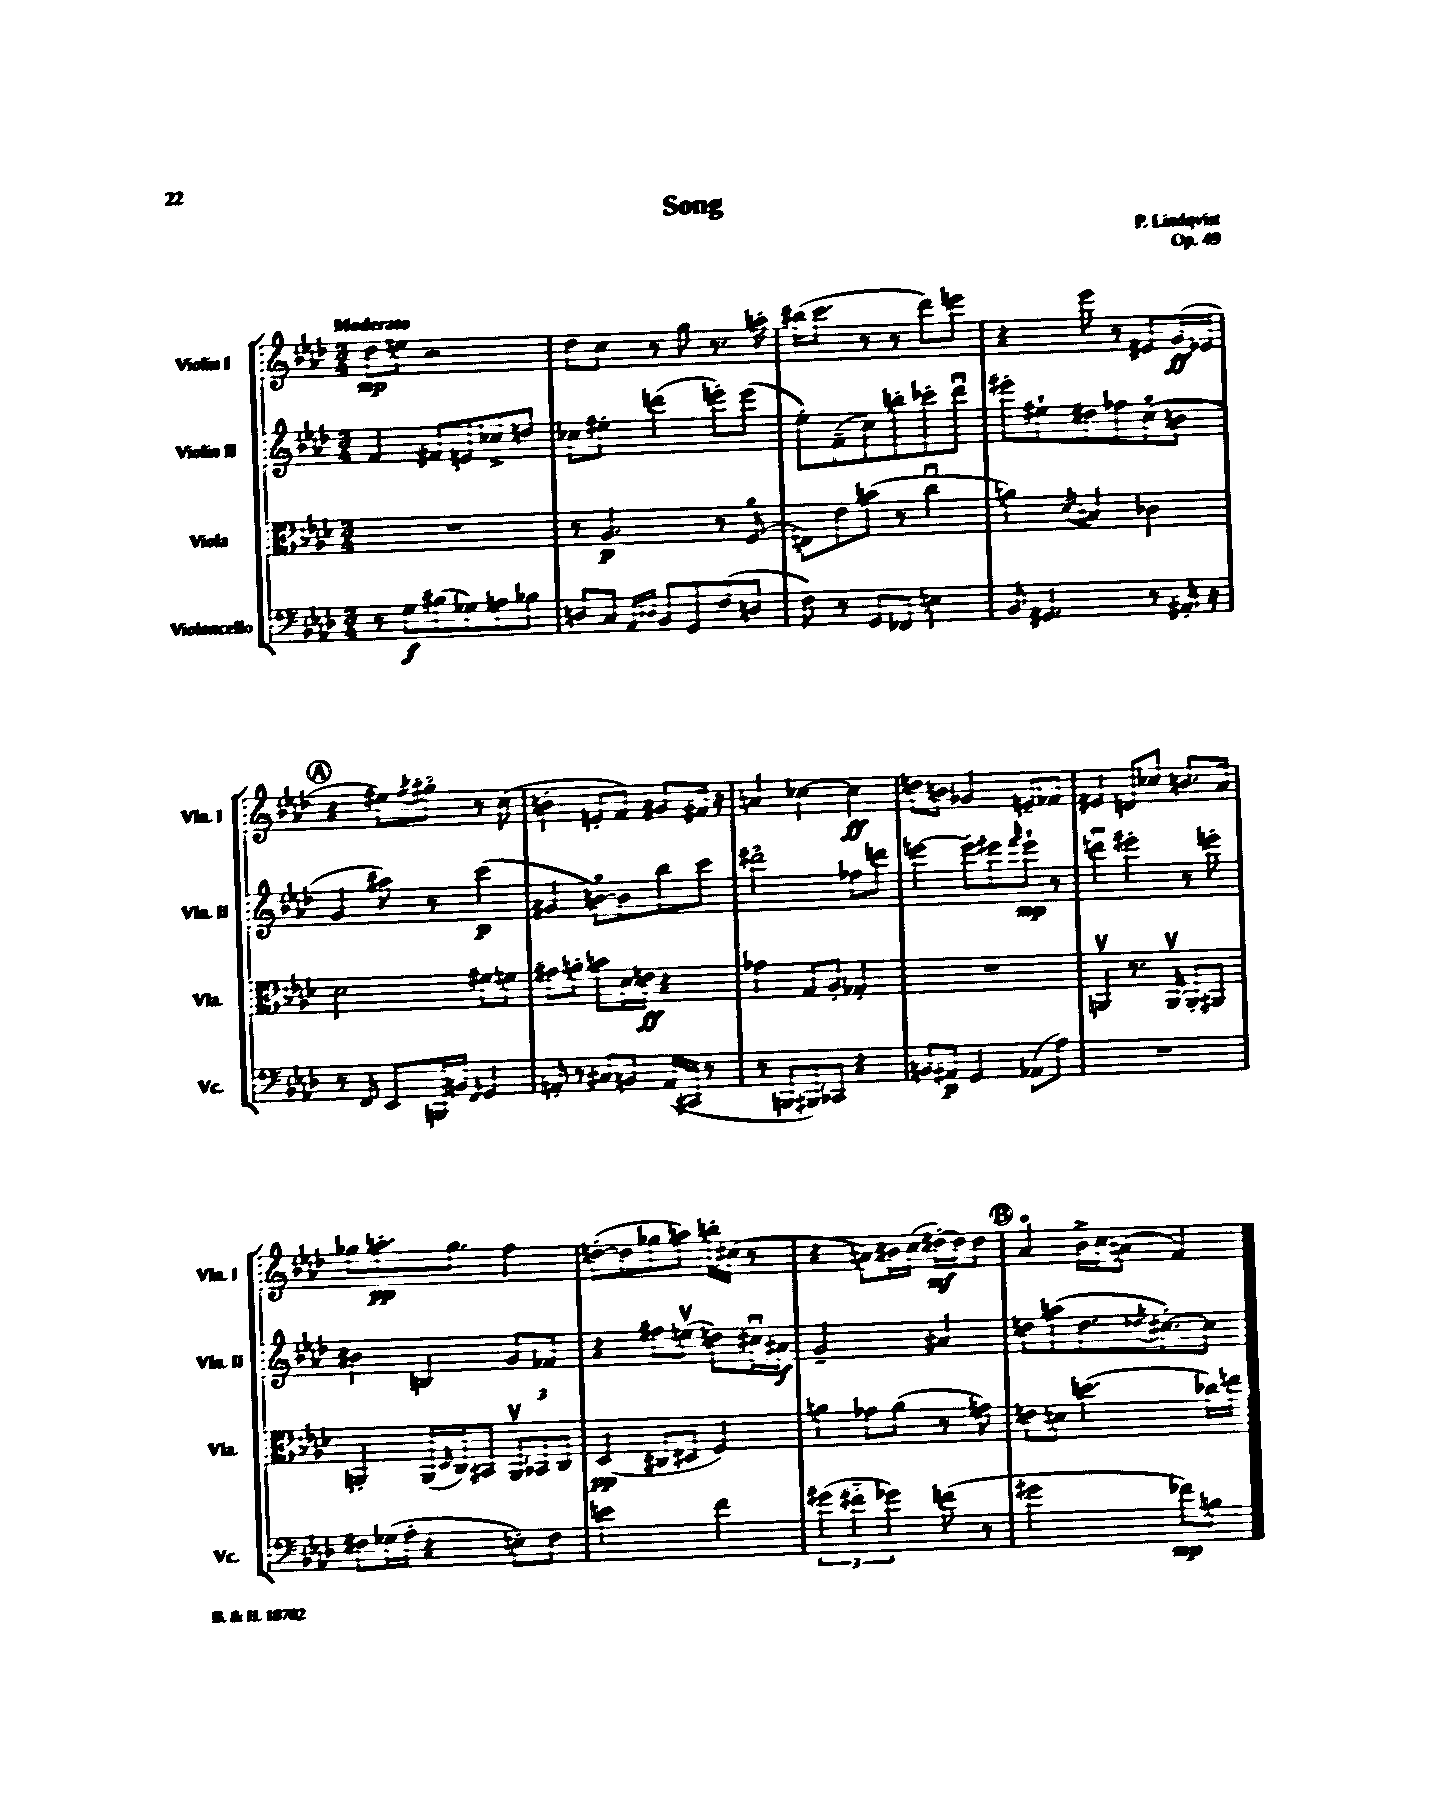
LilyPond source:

\header { title = "Song" composer = "P. Lindqvist" opus = "Op. 49" }
<<
\new StaffGroup <<
\new Staff = "s0" \with { instrumentName = "Violin I" shortInstrumentName = "Vln. I" } {
    \clef treble \key aes \major \numericTimeSignature \time 3/4 \tempo "Moderato"
    des''8\mp e''8 r2 |
    des''8 c''8 r8 g''8 r8. a''16-. |
    bis''16( c'''8. r8 r8 des'''8) e'''8 |
    r4 ees'''8 r8 eis'8 g'16\ff( ees'16 |
    \mark \markup { \circle "A" } r4 eis''8) \acciaccatura { f''8 } gis''8\flageolet r8 c''8( |
    b'4-. e'8-. f'8) gis'8 fis'16 r16 |
    a'4 ces''4~ ces''4\ff |
    d''8 b'8 ges'4 e'8-- fes'8 |
    eis'4 d'8 ces''8 b'8. aes'16 |
    ges''8 a''8.-.\pp ges''8. f''4 |
    d''8~-.( d''8 ges''8 a''8) b''16-. cis''16( r8 |
    r4 a'8) bis'16 c''16( dis''16~-.\mf) dis''16 dis''8 |
    \mark \markup { \circle "B" } aes'4\flageolet bes'16-> c''16 a'8( f'4) \bar "|." |
}
\new Staff = "s1" \with { instrumentName = "Violin II" shortInstrumentName = "Vln. II" } {
    \clef treble \key aes \major \numericTimeSignature \time 3/4
    f'4 fis'8 e'8 ces''8-> d''8 |
    ces''8 eis''8-. d'''4( e'''8-.) e'''8( |
    ees''8-.) f'8--( c''8) b''8-. ces'''8-. des'''8\downbow |
    eis'''8-. eis''8-! dis''8 fes''8 c''8\flageolet( b'8 |
    \mark \markup { \circle "A" } g'4 ais''8) r8 c'''4\p( |
    gis'4 b'8~\flageolet) b'8 bes''8 c'''8 |
    dis'''2\flageolet fes''8 d'''8 |
    e'''4~ e'''8-. eis'''8 \grace { f'''16 } eis'''8-!\mp r8 |
    d'''4\downbow eis'''4-. r8 e'''8-. |
    bis'4 b4 g'8 fes'8 |
    r4 fis''8 e''8\upbow( d''8) cis''16\downbow ais'16\f |
    g'2-- ais'4 |
    \mark \markup { \circle "B" } d''8 a''8( d''8. \acciaccatura { des''8 } cis''8.~-.) cis''8 \bar "|." |
}
\new Staff = "s2" \with { instrumentName = "Viola" shortInstrumentName = "Vla." } {
    \clef alto \key aes \major \numericTimeSignature \time 3/4
    R2. |
    r8 aes4.\p r8 f8\flageolet( |
    e8) ees'8 b'8( r8 c''4\downbow |
    a'4) \acciaccatura { des'8 } b4 ces'4 |
    \mark \markup { \circle "A" } des'2 fis'8 f'8 |
    gis'8 a'8-. b'8 des'16 e'16\ff r4 |
    ges'4 g8 aes8-. ges4-. |
    R2. |
    a,4\upbow r8. a,16\upbow a,8-. ais,8 |
    a,4-. a,16( \grace { des16 } c16) bis,8 \tuplet 3/2 { a,8\upbow bes,8 c8 } |
    des4\pp( cis8 dis8 f4) |
    a'4 ges'8 a'8( r8 g'8) |
    \mark \markup { \circle "B" } e'8 d'8 d''4.( ces''16) e''16 \bar "|." |
}
\new Staff = "s3" \with { instrumentName = "Violoncello" shortInstrumentName = "Vc." } {
    \clef bass \key aes \major \numericTimeSignature \time 3/4
    r8 g8\f bis8( ges8) a8 bes8 |
    d8 c8 \grace { aes,16 des16 } bes,8 g,8 f8( d8 |
    f8) r8 g,8 fes,8 e4 |
    bes,8 gis,4. r8 ais,16-. r16 |
    \mark \markup { \circle "A" } r8 f,8 ees,8 b,,16 b,16 \grace { f,16 } g,4 |
    a,8-. r8 cis8 b,8 a,16( cis,16 r8 |
    r8 b,,8 bis,,8) ces,8 r4 |
    b,8 ais,8\p g,4 aes,8( aes8) |
    R2. |
    fis8 ges16( aes16-. r4 e8-.) fis8 |
    e'2 f'4 |
    \tuplet 3/2 { gis'4( fis'4-_ ges'4) } f'8( r8 |
    \mark \markup { \circle "B" } gis'2 fes'8\mp) b8 \bar "|." |
}
>>
>>
\layout { \context { \Score \remove "Bar_number_engraver" } }
